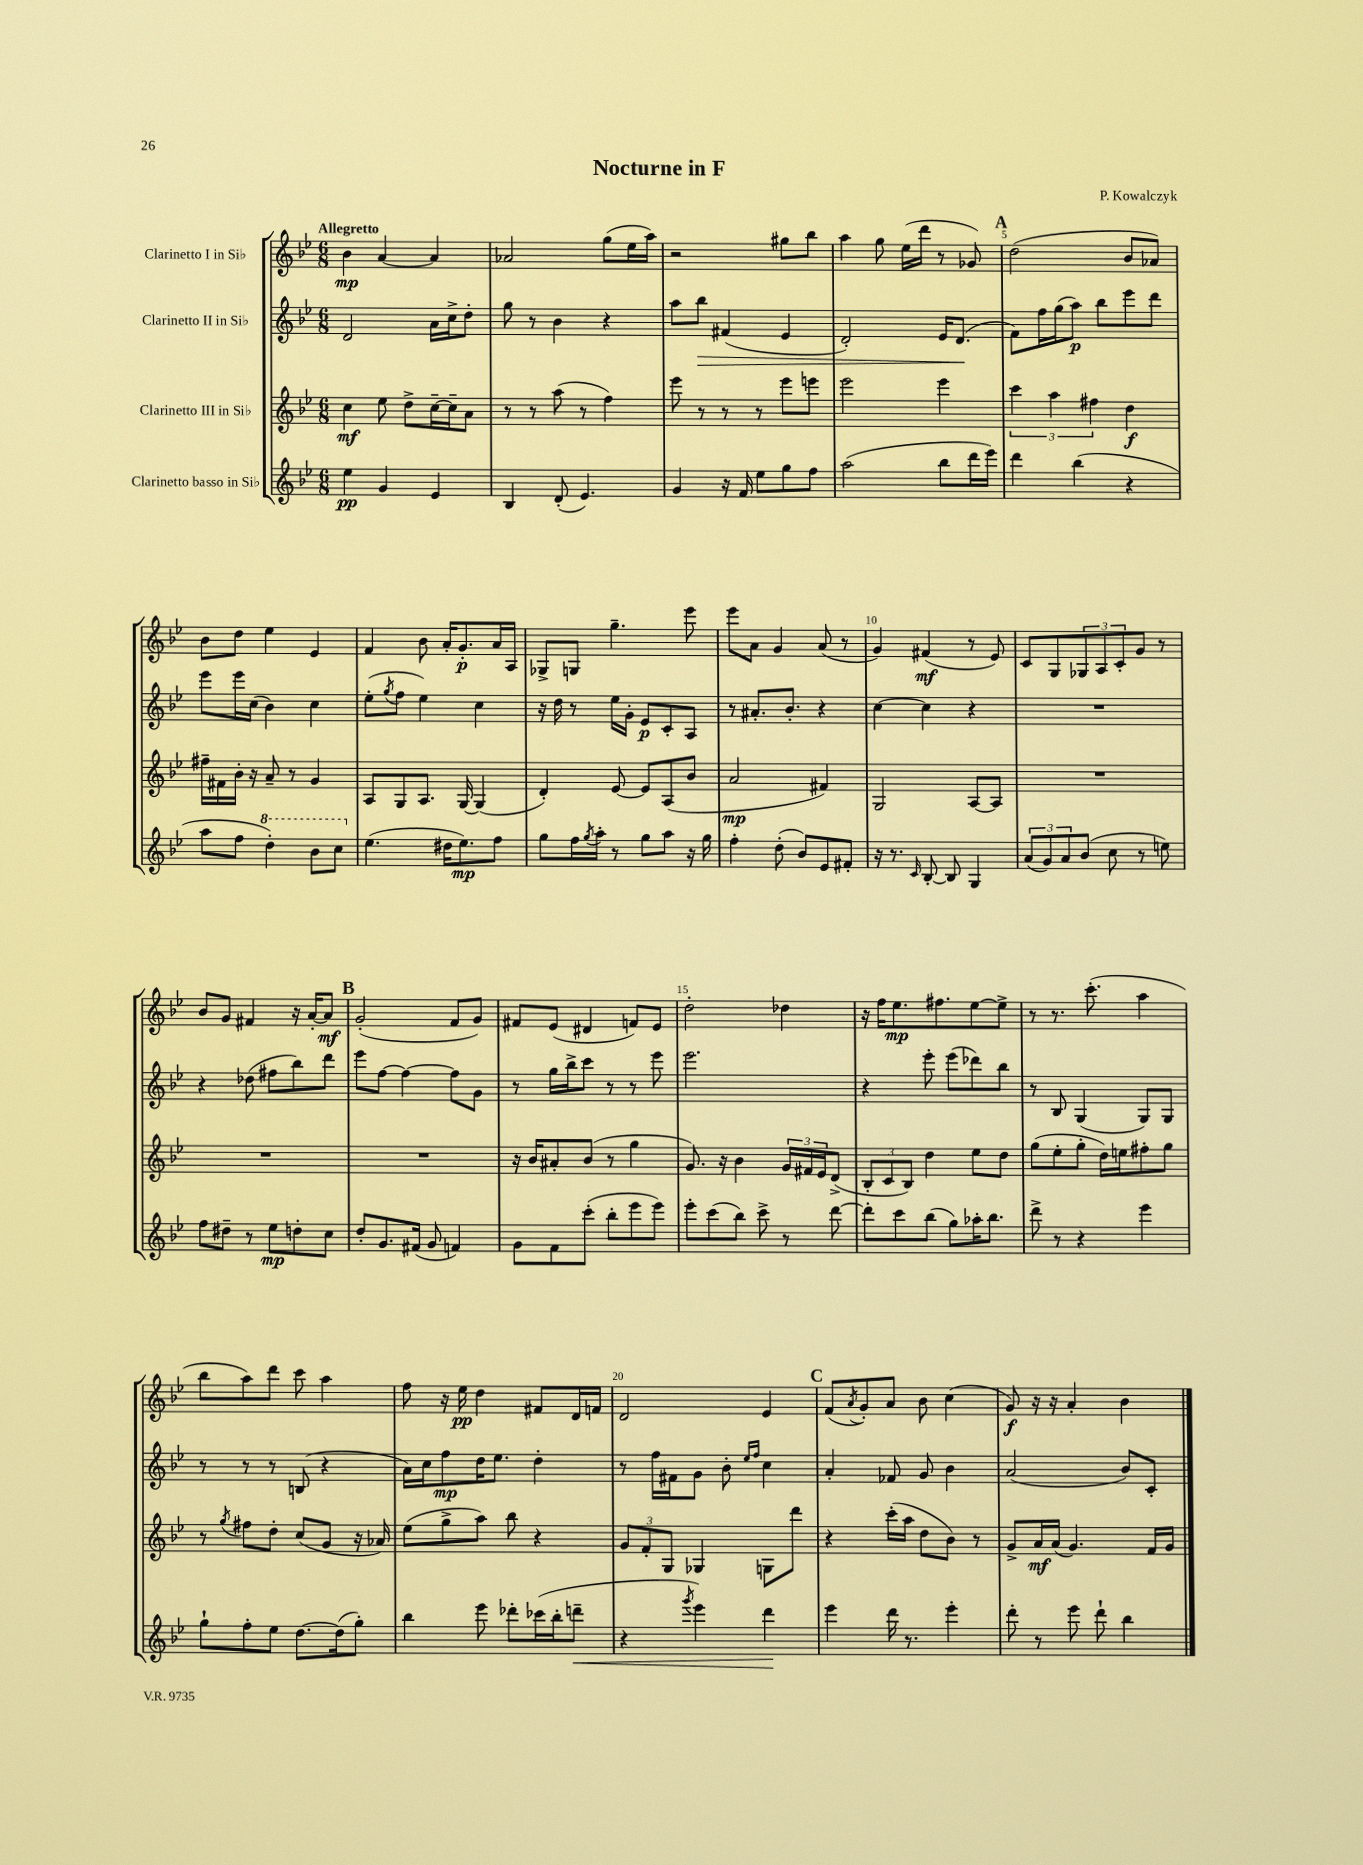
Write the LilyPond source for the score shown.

\header { title = "Nocturne in F" composer = "P. Kowalczyk" }
<<
\new StaffGroup <<
\new Staff = "s0" \with { instrumentName = "Clarinetto I in Sib" } {
    \clef treble \key bes \major \numericTimeSignature \time 6/8 \tempo "Allegretto"
    bes'4\mp a'4~ a'4 |
    aes'2 g''8( ees''16 a''16) |
    r2 gis''8 bes''8 |
    a''4 g''8 ees''16( d'''16 r8 ges'8) |
    \mark \markup { \bold "A" } d''2( bes'8 aes'8) |
    bes'8 d''8 ees''4 ees'4 |
    f'4 bes'8 a'16-. g'8.-.\p a'16 a16 |
    ges8-> g8 g''4.-- ees'''8 |
    ees'''8 a'8 g'4 a'8( r8 |
    g'4) fis'4\mf( r8 ees'8) |
    c'8 g8 \tuplet 3/2 { ges8 a8 c'8-. } g'8 r8 |
    bes'8 g'8 fis'4 r16 a'16~-. a'8\mf |
    \mark \markup { \bold "B" } g'2-.( f'8 g'8) |
    fis'8 ees'8( dis'4 f'8) ees'8 |
    d''2-. des''4 |
    r16 f''16 ees''8.\mp fis''8. ees''8~ ees''8-> |
    r8 r8. c'''8.-.( a''4 |
    bes''8 a''8) d'''8 c'''8 a''4 |
    f''8 r16 ees''16\pp d''4 fis'8 d'16 f'16 |
    d'2 ees'4 |
    \mark \markup { \bold "C" } f'8( \acciaccatura { a'8 } g'8-.) a'8 bes'8 c''4( |
    g'8\f) r16 r16 a'4-. bes'4 \bar "|." |
}
\new Staff = "s1" \with { instrumentName = "Clarinetto II in Sib" } {
    \clef treble \key bes \major \numericTimeSignature \time 6/8
    d'2 a'16 c''16-> d''8-. |
    g''8 r8 bes'4 r4 |
    a''8 bes''8\> fis'4( ees'4 |
    d'2-.) ees'16 d'8.\!( |
    \mark \markup { \bold "A" } f'8) f''16 g''16( a''8\p) bes''8 ees'''8 d'''8 |
    ees'''8 ees'''16 c''16( bes'4) c''4 |
    ees''8-.( \acciaccatura { g''8 } f''8 ees''4) c''4 |
    r16 d''16 r8 ees''16 g'16-. ees'8\p c'8-. a8 |
    r8 ais'8.-. bes'8.-. r4 |
    c''4~ c''4 r4 |
    R2. |
    r4 des''8( fis''8 bes''8) d'''8 |
    \mark \markup { \bold "B" } ees'''8 f''8~ f''4~ f''8 g'8 |
    r8 g''16 bes''16-> c'''8 r8 r8 ees'''8 |
    ees'''2. |
    r4 ees'''8-. ees'''8( des'''8) bes''8 |
    r8 bes8 g4( g8) g8 |
    r8 r8 r8 b8( r4 |
    a'16) c''16 f''8\mp d''16 ees''8. d''4-. |
    r8 f''16 fis'16 g'8 bes'8-. \grace { ees''16 f''16 } c''4 |
    \mark \markup { \bold "C" } a'4-. fes'8 g'8 bes'4 |
    a'2( bes'8) c'8-. \bar "|." |
}
\new Staff = "s2" \with { instrumentName = "Clarinetto III in Sib" } {
    \clef treble \key bes \major \numericTimeSignature \time 6/8
    c''4\mf ees''8 d''8-> c''16~-- c''16-- a'8 |
    r8 r8 a''8( r8 f''4) |
    ees'''8 r8 r8 r8 ees'''8 e'''8 |
    ees'''2 ees'''4 |
    \mark \markup { \bold "A" } \tuplet 3/2 { c'''4 a''4 fis''4 } d''4\f |
    fis''16-- fis'16 bes'16-. r16 a'8-- r8 g'4 |
    a8 g8 a8. g16~ g4( |
    d'4-.) ees'8~ ees'8 a8( bes'8 |
    a'2\mp fis'4) |
    g2 a8~ a8 |
    R2. |
    R2. |
    \mark \markup { \bold "B" } R2. |
    r16 bes'16 ais'8-. bes'8( r8 g''4 |
    g'8.) r16 bes'4 \tuplet 3/2 { g'16 fis'16 ees'16 } d'8->( |
    \tuplet 3/2 { bes8-. c'8 bes8) } d''4 ees''8 d''8 |
    g''8( ees''8-. g''8-. d''16) e''16 fis''8-. g''8 |
    r8 \acciaccatura { g''8 } fis''8 d''8-. c''8( g'8 r16 aes'16) |
    ees''8( g''8-> a''8) bes''8 r4 |
    \tuplet 3/2 { g'8 f'8-. g8 } ges4 g8 d'''8 |
    \mark \markup { \bold "C" } r4 c'''16-.( a''16 d''8 bes'8) r8 |
    g'8-> a'16\mf a'16( g'4.) f'16 g'16 \bar "|." |
}
\new Staff = "s3" \with { instrumentName = "Clarinetto basso in Sib" } {
    \clef treble \key bes \major \numericTimeSignature \time 6/8
    ees''4\pp g'4 ees'4 |
    bes4 d'8-.( ees'4.) |
    g'4 r16 f'16 ees''8 g''8 f''8 |
    a''2( bes''8 d'''16 ees'''16) |
    \mark \markup { \bold "A" } d'''4 bes''4( r4 |
    a''8 f''8 \ottava #1 d'''4-.) bes''8 c'''8 \ottava #0 |
    ees''4.( dis''16 ees''8.\mp) f''8 |
    g''8 f''16 \acciaccatura { g''8 } a''16-. r8 g''8 a''8 r16 g''16 |
    f''4-. d''8-.( bes'8) ees'8 fis'8-. |
    r16 r8. \grace { c'16 } bes8~-. bes8 g4 |
    \tuplet 3/2 { a'8( g'8) a'8 } bes'8( c''8 r8 e''8) |
    f''8 dis''8-- r8 ees''8\mp d''8-. c''8 |
    \mark \markup { \bold "B" } d''8-. g'8. fis'16( g'8 f'4) |
    g'8 f'8 c'''8-.( bes''8-. ees'''8 ees'''8) |
    ees'''8-. c'''8( bes''8) c'''8-> r8 d'''8~ |
    d'''8-. c'''8 bes''8( g''8) aes''16-. bes''8. |
    d'''8-> r8 r4 ees'''4 |
    g''8-! f''8-. ees''8 d''8.~ d''16( g''8-.) |
    bes''4 ees'''8 des'''8-. ces'''16( bes''16-. d'''8--\< |
    r4 \acciaccatura { g'''8 } ees'''4) d'''4\! |
    \mark \markup { \bold "C" } ees'''4 d'''16 r8. ees'''4-. |
    d'''8-. r8 ees'''8 d'''8-! bes''4 \bar "|." |
}
>>
>>
\layout { \context { \Score \override BarNumber.break-visibility = ##(#f #t #t) barNumberVisibility = #(every-nth-bar-number-visible 5) } }
